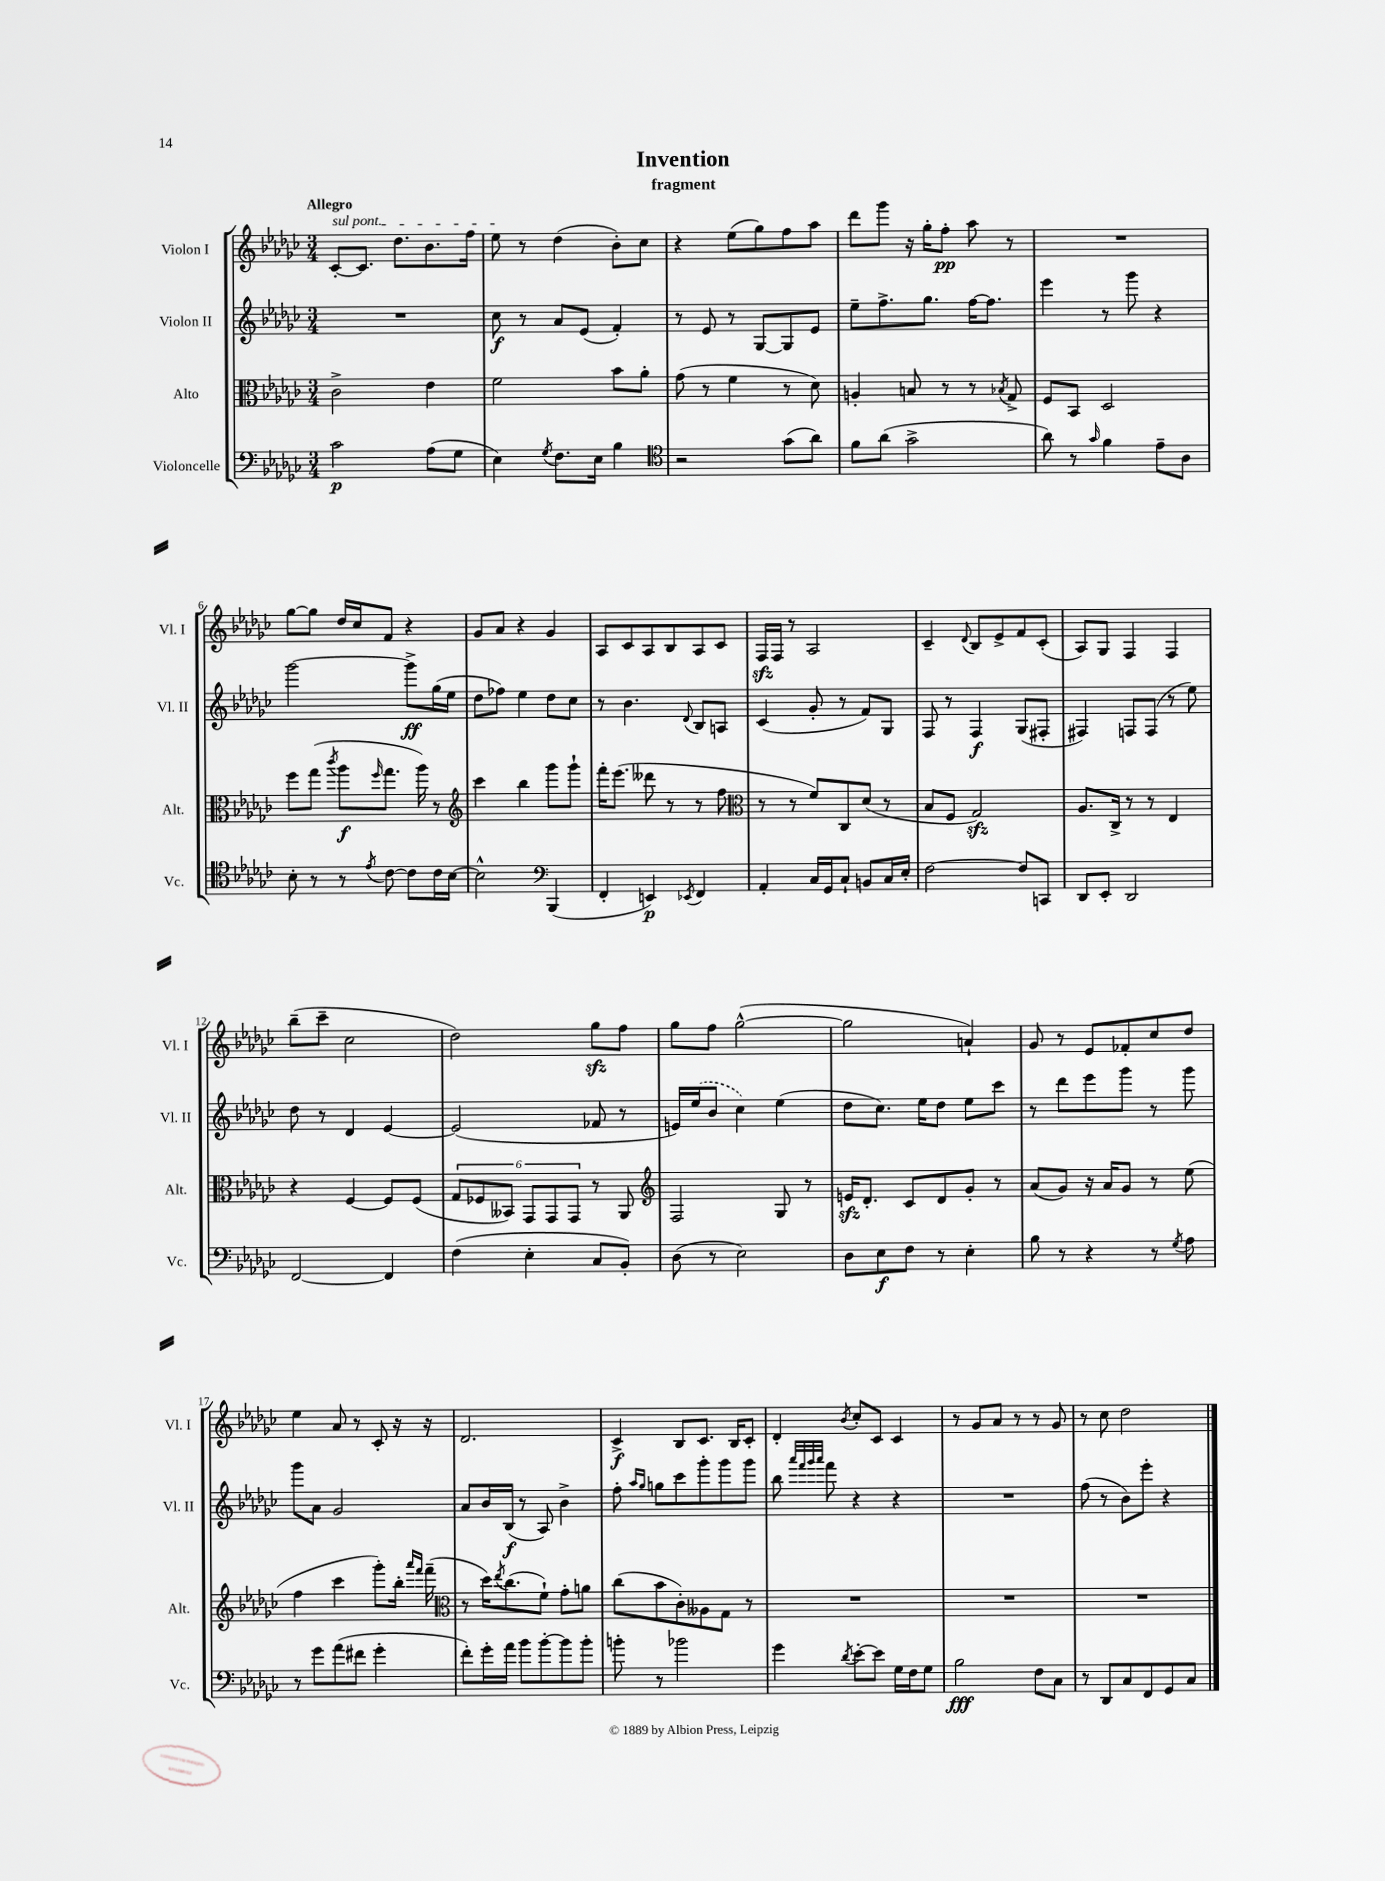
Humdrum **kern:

**kern	**kern	**kern	**kern
*staff4	*staff3	*staff2	*staff1
*clefF4	*clefC3	*clefG2	*clefG2
*k[b-e-a-d-g-c-]	*k[b-e-a-d-g-c-]	*k[b-e-a-d-g-c-]	*k[b-e-a-d-g-c-]
*M3/4	*M3/4	*M3/4	*M3/4
2c-	2c-^	2.r	[8c-'
.	.	.	8.c-]
.	.	.	8.dd-
(8A-	4e-	.	8.b-
8G-	.	.	.
.	.	.	16ff
=	=	=	=
4E-)	2f	8cc-	8ee-
.	.	8r	8r
8qG-	.	.	.
8.F	.	8a-	(4dd-
.	.	(8e-	.
16E-	.	.	.
4B-	8b-	4f')	8b-')
.	8a-'	.	8cc-
=	=	=	=
*clefC4	*	*	*
2r	(8g-	8r	4r
.	8r	8e-	.
.	4f	8r	(8ee-
.	.	[8G-	8gg-)
(8g-	8r	8G-]	8ff
8a-)	8d-)	8e-	8aa-
=	=	=	=
8f	4A'	8ee-~	8ddd-
(8a-	.	8.ff^	8ggg-
2g-^	8B	.	16r
.	.	8.gg-	16gg-'
.	8r	.	8ff'
.	8r	[16ff	8aa-
.	.	8.ff]	.
.	8qB-	.	.
.	8G-^	.	8r
=	=	=	=
8a-)	8F	4eee-	2.r
8r	8BB-	.	.
16qqg-	.	.	.
4f	2D-	8r	.
.	.	8ggg-	.
8e-~	.	4r	.
8A-	.	.	.
=	=	=	=
8B-'	8ff	[2ggg-	[8gg-
8r	(8gg-	.	8gg-]
.	8qccc-	.	.
8r	8aa-	.	16dd-
.	.	.	16cc-
8qe-	16qqff	.	.
[8c-	8.gg-	.	8f
8c-]	.	8ggg-^]	4r
.	16aa-)	.	.
16c-	8r	(16gg-	.
[16B-	.	16ee-	.
=	=	=	=
*	*clefG2	*	*
2B-^^]	4ccc-	8dd-	8g-
.	.	8ff-)	8a-
.	4bb-	4ee-	4r
*clefF4	*	*	*
(4BBB-	8ggg-	8dd-	4g-
.	8ggg-`	8cc-	.
=	=	=	=
4FF'	16fff'	8r	8A-
.	(8.eee-	.	.
.	.	4.b-	8c-
4EE)	8ddd--	.	8A-
.	8r	.	8B-
8qEE-	.	8qqd-	.
4FF	8r	8B-	8A-
.	8ff	8A	8c-
=	=	=	=
*	*clefC3	*	*
4AA-'	8r	(4c-	16F
.	.	.	16F
.	8r	.	8r
16C-	8f)	8g-'	2A-
16GG-	.	.	.
8C-`	8C-	8r	.
8BB	(8d-	8f)	.
16C-	8r	8G-	.
16E-'	.	.	.
=	=	=	=
[2F	8B-	8F	4c-~
.	8F	8r	.
.	.	.	8qqd-
.	2G-)	4F	8B-
.	.	.	8e-^
8F]	.	(8G-	8f
8CC	.	8F#'	(8c-'
=	=	=	=
8DD-	8.A-	4F#)	8A-)
8EE-'	.	.	8G-
.	16C-^	.	.
2DD-	8r	8F	4F
.	8r	(8F	.
.	4E-	8r	4F
.	.	8ee-)	.
=	=	=	=
[2FF	4r	8dd-	(8bb-~
.	.	8r	8ccc-~
.	[4F	4d-	2cc-
4FF]	8F]	[4e-	.
.	(8F	.	.
=	=	=	=
(4F	12G-	(2e-]	2dd-)
.	12F-	.	.
.	12BB--)	.	.
4E-'	12GG-	.	.
.	12GG-	.	.
.	12GG-	.	.
8C-	8r	8f-	8gg-
8BB-')	8AA-	8r	8ff
=	=	=	=
*	*clefG2	*	*
(8D-	2F	16e)	8gg-
.	.	(16ee-	.
8r	.	8b-	8ff
2E-)	.	4cc-)	([2gg-^^
.	8G-	(4ee-	.
.	8r	.	.
=	=	=	=
8D-	16e	8dd-	2gg-]
.	8.d-'	.	.
8E-	.	8.cc-)	.
8F	8c-	.	.
.	.	16ee-	.
8r	8d-	8dd-	.
4E-'	8g-'	8ee-	4a`)
.	8r	8ccc-	.
=	=	=	=
8B-	(8a-	8r	8g-
8r	8g-)	8ddd-	8r
4r	16r	8eee-	8e-
.	16a-	.	.
.	8g-	8ggg-	8f-'
8r	8r	8r	8cc-
8qG-	.	.	.
8A-	(8ee-	8ggg-	8dd-
=	=	=	=
8r	4ff	8ggg-	4ee-
8g-	.	8a-	.
(8a-	4ccc-	2g-	8a-
8f#	.	.	8r
4g-'	8ggg-')	.	8c-'
.	16bb-'	.	16r
.	16qqaaa-	.	.
.	16qqfff	.	.
.	(16fff~	.	16r
=	=	=	=
*	*clefC3	*	*
8f')	8r	8a-	2.d-
16g-'	16dd-)	16b-	.
.	8qee-	.	.
16a-	(8.cc-	(16B-	.
8b-	.	8r	.
[8b-'	8f`)	8A-)	.
8b-]	8g-'	4b-^	.
8b-'	8a	.	.
=	=	=	=
8b'	(8cc-	8ff'	4c-^
.	.	16qqaa-	.
.	.	16qqgg-	.
8r	8b-	8gg	.
2b-	8c-')	8ccc-	8B-
.	8A--	8ggg-'	8.c-
.	8G-	8ggg-	.
.	.	.	16B-
.	8r	8ggg-	8c-'
=	=	=	=
4g-	2.r	8bb-	4d-'
.	.	32qqaaa-	.
.	.	32qqfff	.
.	.	32qqggg-	.
.	.	32qqaaa-	.
.	.	8fff	.
8qd-	.	.	8qb-
[8e-'	.	4r	8cc-'
8e-]	.	.	8c-
16G-	.	4r	4c-
16F	.	.	.
8G-	.	.	.
=	=	=	=
2B-	2.r	2.r	8r
.	.	.	8g-
.	.	.	8a-
.	.	.	8r
8F	.	.	8r
8C-	.	.	8g-
=	=	=	=
8r	2.r	(8ff	8r
8DD-	.	8r	8cc-
8C-	.	8b-)	2dd-
8FF	.	8eee-'	.
8GG-	.	4r	.
8C-	.	.	.
==	==	==	==
*-	*-	*-	*-
